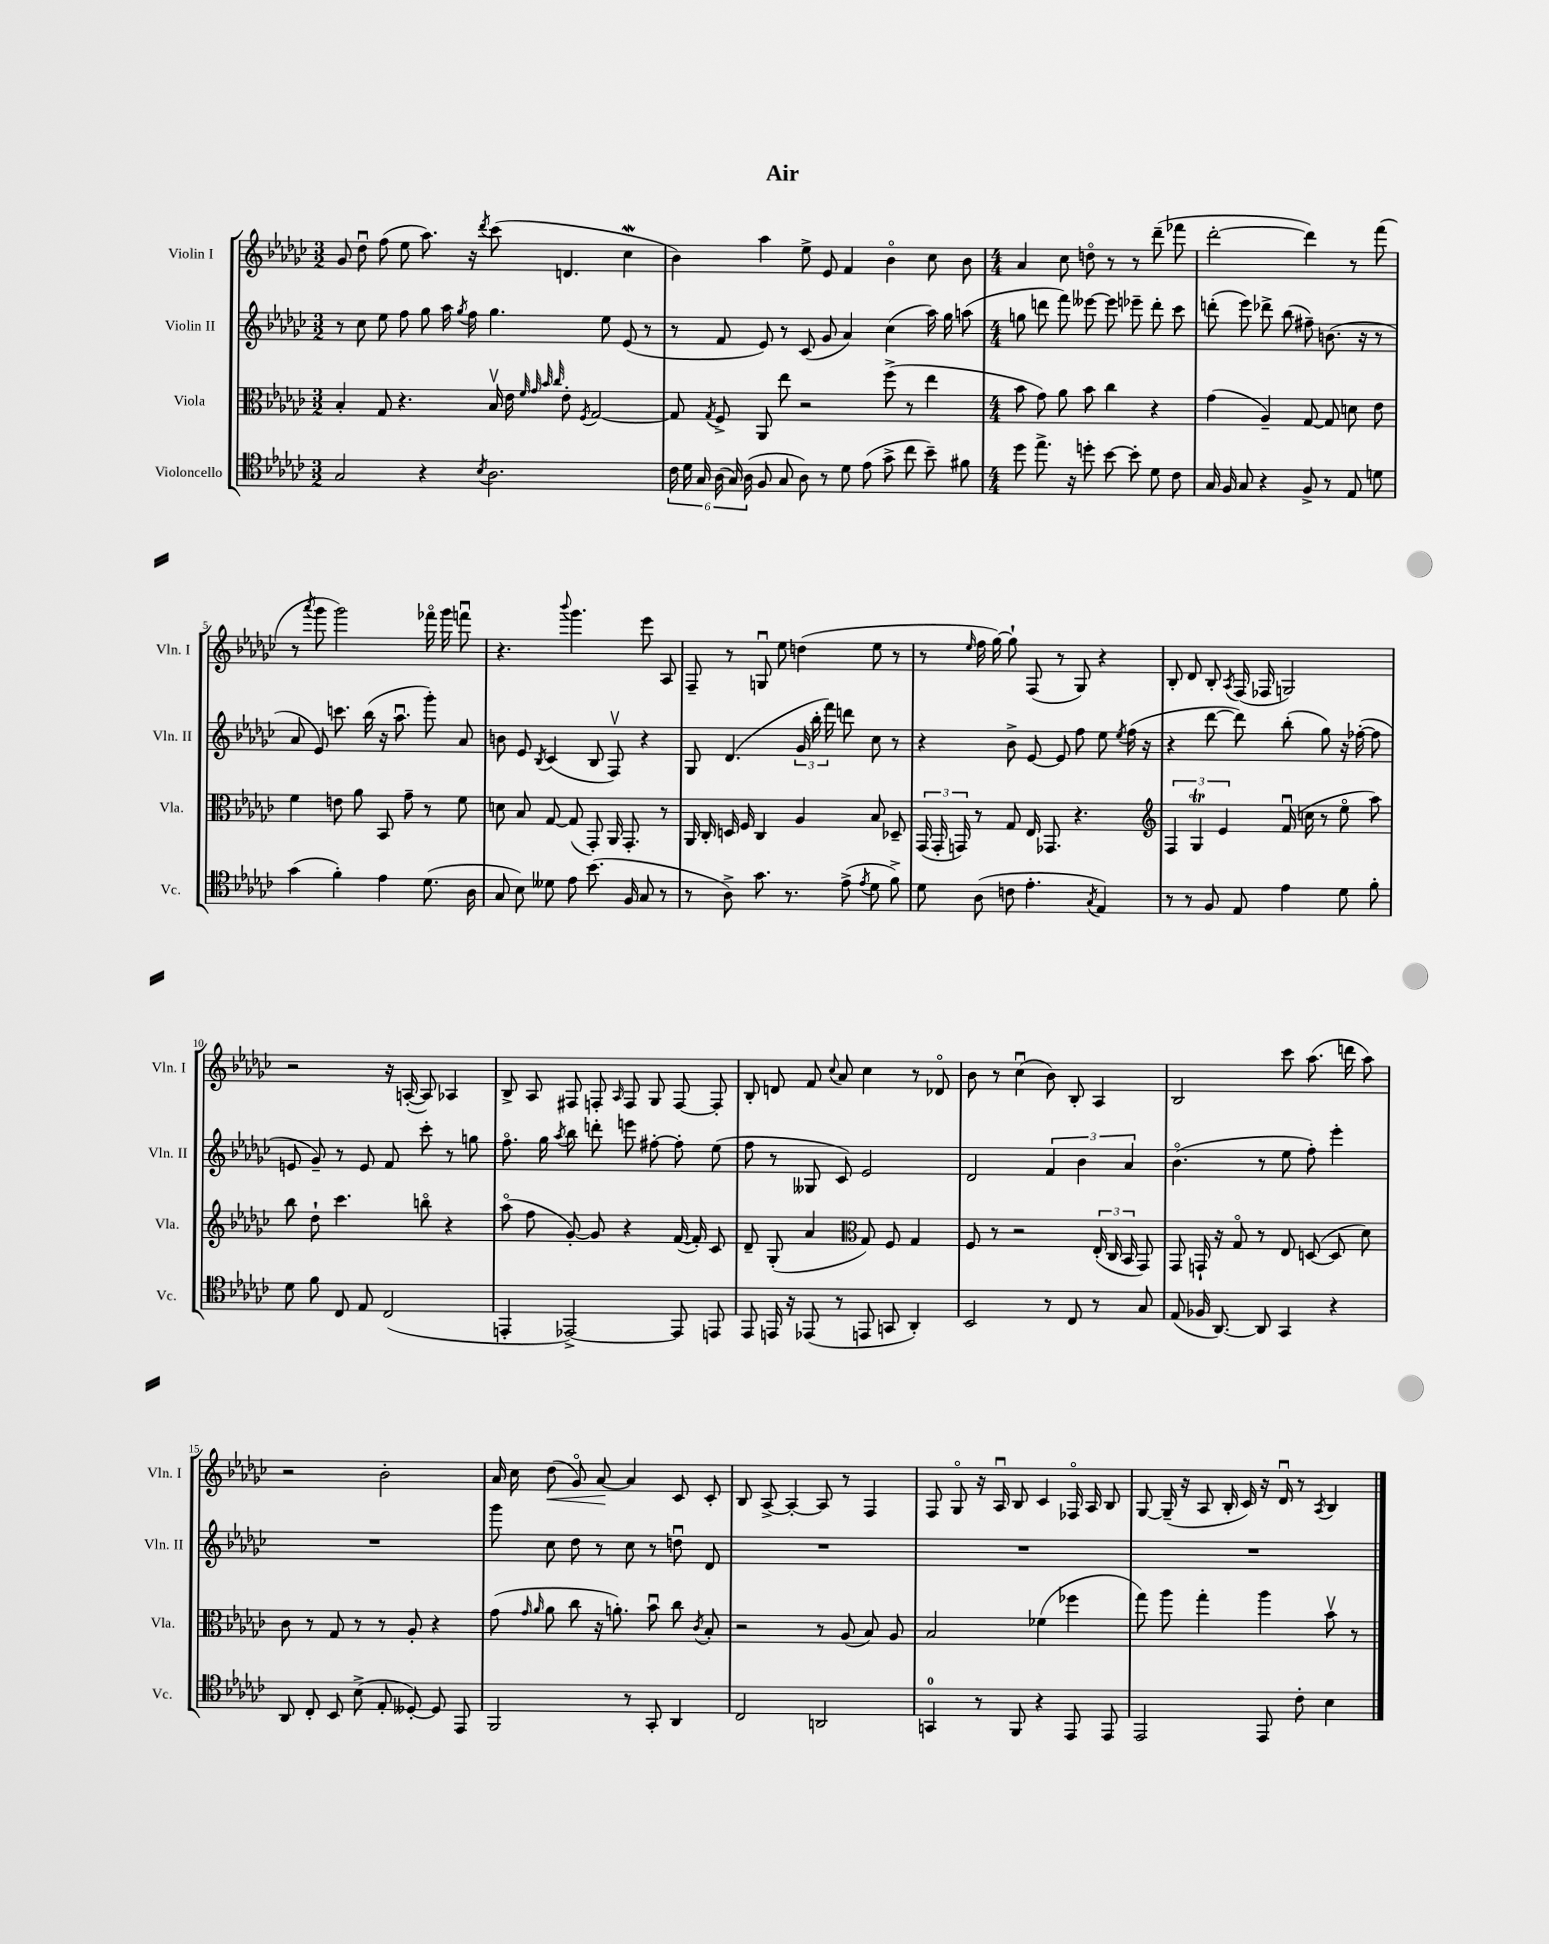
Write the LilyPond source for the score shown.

\header { title = "Air" }
<<
\new StaffGroup <<
\new Staff = "s0" \with { instrumentName = "Violin I" shortInstrumentName = "Vln. I" } {
    \clef treble \key ges \major \numericTimeSignature \time 3/2
    \autoBeamOff ges'8 des''8\downbow f''8( ees''8 aes''8.) r16 \acciaccatura { des'''8 } ces'''8( d'4. ces''4\mordent |
    bes'4) aes''4 ees''8-> ees'8 f'4 bes'4\flageolet ces''8 bes'8 |
    \numericTimeSignature \time 4/4 aes'4 ces''8 d''8\flageolet r8 r8 des'''8--( fes'''8 |
    des'''2~-. des'''4) r8 f'''8( |
    r8 \acciaccatura { aes'''8 } ges'''8 ges'''2) fes'''16\flageolet ges'''16 f'''8\downbow |
    r4. \appoggiatura { bes'''8 } ges'''4. ees'''8 aes8 |
    f8-- r8 g8\downbow ees''8 d''4( ees''8 r8 |
    r8 \grace { ees''16 } f''16 ges''16~) ges''8-! f8( r8 ges8) r4 |
    bes8-. des'8 bes8-. \acciaccatura { aes8 } f16( fes16 g2) |
    r2 r16 a16~-.( a8) aes4 |
    bes8-> aes8 fis8 f8-. \grace { aes16 } f8 ges8 f8~ f8-. |
    bes8-. d'8 f'8 \appoggiatura { ces''8 } aes'8 ces''4 r8 des'8\flageolet |
    bes'8 r8 ces''4\downbow( bes'8) bes8-. aes4 |
    bes2 ces'''8 aes''8.( d'''16 aes''8) |
    r2 bes'2-. |
    aes'16 ces''16 des''8\<( ges'8\flageolet) aes'8~\! aes'4 ces'8 ces'8-. |
    bes8 aes8~-> aes4~-. aes8 r8 f4 |
    f8 ges8\flageolet r16 aes16\downbow bes8 ces'4 fes16\flageolet aes16 bes8 |
    ges8~ ges16--( r16 aes8 bes16-. ces'16) r16 des'16\downbow r8 \acciaccatura { aes8 } bes4 \bar "|." |
}
\new Staff = "s1" \with { instrumentName = "Violin II" shortInstrumentName = "Vln. II" } {
    \clef treble \key ges \major \numericTimeSignature \time 3/2
    \autoBeamOff r8 ces''8 ees''8 f''8 ges''8 aes''16 \acciaccatura { ges''8 } f''16 ges''4. ees''8 ees'8( r8 |
    r8 f'8 ees'8) r8 ces'8( ges'8 aes'4) ces''4( aes''16) ges''16 a''8( |
    \numericTimeSignature \time 4/4 g''8 d'''8 f'''8) eeses'''8~ eeses'''8 ees'''8-- d'''8-. ces'''8 |
    d'''8-.( ees'''8) des'''8-> bes''8( fis''8--) b'8.( r16 r8 |
    aes'8 ees'8) c'''8. bes''16( r16 aes''8.\downbow ges'''8-.) aes'8 |
    b'8 ees'8 \acciaccatura { bes8 } ces'4( bes8 f8\upbow) r4 |
    ges8 des'4.( \tuplet 3/2 { ges'16 bes''16-. f'''16) } d'''8 ces''8 r8 |
    r4 bes'8-> ees'8~ ees'8 f''8 ees''8 \acciaccatura { ees''8 } f''16( r16 |
    r4 des'''8~ des'''8) bes''8-.( ges''8) r16 fes''16~-.( fes''8 |
    e'8 ges'8--) r8 e'8 f'8 ces'''8-. r8 g''8 |
    f''8.\flageolet ges''16 \acciaccatura { aes''8 } bes''8 d'''8-. e'''8 fis''8~-. fis''8-. ees''8( |
    f''8 r8 geses8 ces'8) ees'2 |
    des'2 \tuplet 3/2 { f'4 bes'4 aes'4 } |
    bes'4.\flageolet( r8 ees''8 f''8-.) ees'''4-. |
    R1 |
    ges'''8 ces''8 des''8 r8 ces''8 r8 d''8\downbow des'8 |
    R1 |
    R1 |
    R1 \bar "|." |
}
\new Staff = "s2" \with { instrumentName = "Viola" shortInstrumentName = "Vla." } {
    \clef alto \key ges \major \numericTimeSignature \time 3/2
    \autoBeamOff bes4-. ges8 r4. bes16\upbow ees'16 \grace { f'32 ges'32 bes'32 ces''32 } ees'8-. \acciaccatura { f8 } ges2~ |
    ges8 \acciaccatura { ges8 } f8-> aes,8 ees''8 r2 f''8->( r8 ees''4 |
    \numericTimeSignature \time 4/4 bes'8 ges'8) aes'8 bes'8 ces''4 r4 |
    ges'4( aes4--) ges8~ ges8 d'8 ees'8 |
    f'4 e'8 aes'8 bes,8 ges'8-- r8 f'8 |
    d'8 bes8 ges8~ ges8( ges,8-.) aes,16 ges,8.-. r8 |
    aes,16 ces16-. d16 f16 ces4 aes4 bes8 des8-- |
    \tuplet 3/2 { ges,16( ges,16-. g,16) } r8 ges8 ees16 ges,8. r4. |
    \clef treble \tuplet 3/2 { f4 ges4\trill ees'4 } f'16\downbow( c''16 r8 ees''8\flageolet aes''8) |
    bes''8 des''8-! ces'''4. b''8\flageolet r4 |
    aes''8\flageolet( f''8 ges'8~-.) ges'8 r4 f'16~( f'16-.) ces'8 |
    des'8-- ges8-.( aes'4 \clef alto ges8) f8 ges4 |
    f8 r8 r2 \tuplet 3/2 { ees16-.( ces16 bes,16 } ges,8) |
    ges,8 g,16-! r16 ges8\flageolet r8 ees8 d8~( d8 des'8) |
    ces'8 r8 ges8 r8 r8 aes8-. r4 |
    ges'8( \grace { ges'16 aes'16 } aes'8 ces''8 r16 a'8.-.) bes'8\downbow ces''8 \acciaccatura { ces'8 } bes8-. |
    r2 r8 aes8( bes8) aes8 |
    bes2 fes'4( fes''4 |
    ges''8) aes''8 ges''4-. aes''4 bes'8\upbow r8 \bar "|." |
}
\new Staff = "s3" \with { instrumentName = "Violoncello" shortInstrumentName = "Vc." } {
    \clef tenor \key ges \major \numericTimeSignature \time 3/2
    \autoBeamOff ges2 r4 \acciaccatura { bes8 } aes2. |
    \tuplet 6/4 { ces'16 des'16 ges16 aes16( ges16) aes16( } f8 ges8 aes8) r8 des'8 ees'8( ges'8-> ces''8 bes'8--) fis'8 |
    \numericTimeSignature \time 4/4 des''8 ees''8.-> r16 d''8-. bes'8~ bes'8-. des'8 ces'8 |
    ges16 f16 ges8 r4 f8-> r8 ees8 d'8 |
    ges'4( f'4-.) ees'4 des'8.( aes16 |
    ges8 bes8) deses'8 ees'8 bes'8.( f16 ges8 r8 |
    r8 aes8->) ges'8. r8. ees'8->( \acciaccatura { ees'8 } des'8 f'8->) |
    des'8 aes8( c'8 ees'4.-. \acciaccatura { ges8 } ees4) |
    r8 r8 f8 ees8 ees'4 des'8 f'8-. |
    des'8 f'8 ces8 ees8 ces2( |
    e,4-. ees,2~->) ees,8 e,8 |
    ees,8 e,16 r16 ees,8( r8 e,8 g,8 aes,4-.) |
    bes,2 r8 ces8 r8 ges8 |
    ees8( fes16 aes,8.~) aes,8 ges,4 r4 |
    aes,8 ces8-. bes,8 bes8->( ees8-. deses8~-.) deses8 ees,8 |
    f,2 r8 ges,8-. aes,4 |
    ces2 a,2 |
    g,4-0 r8 f,8 r4 ees,8 ees,8 |
    ees,2 ees,8 ces'8-. bes4 \bar "|." |
}
>>
>>
